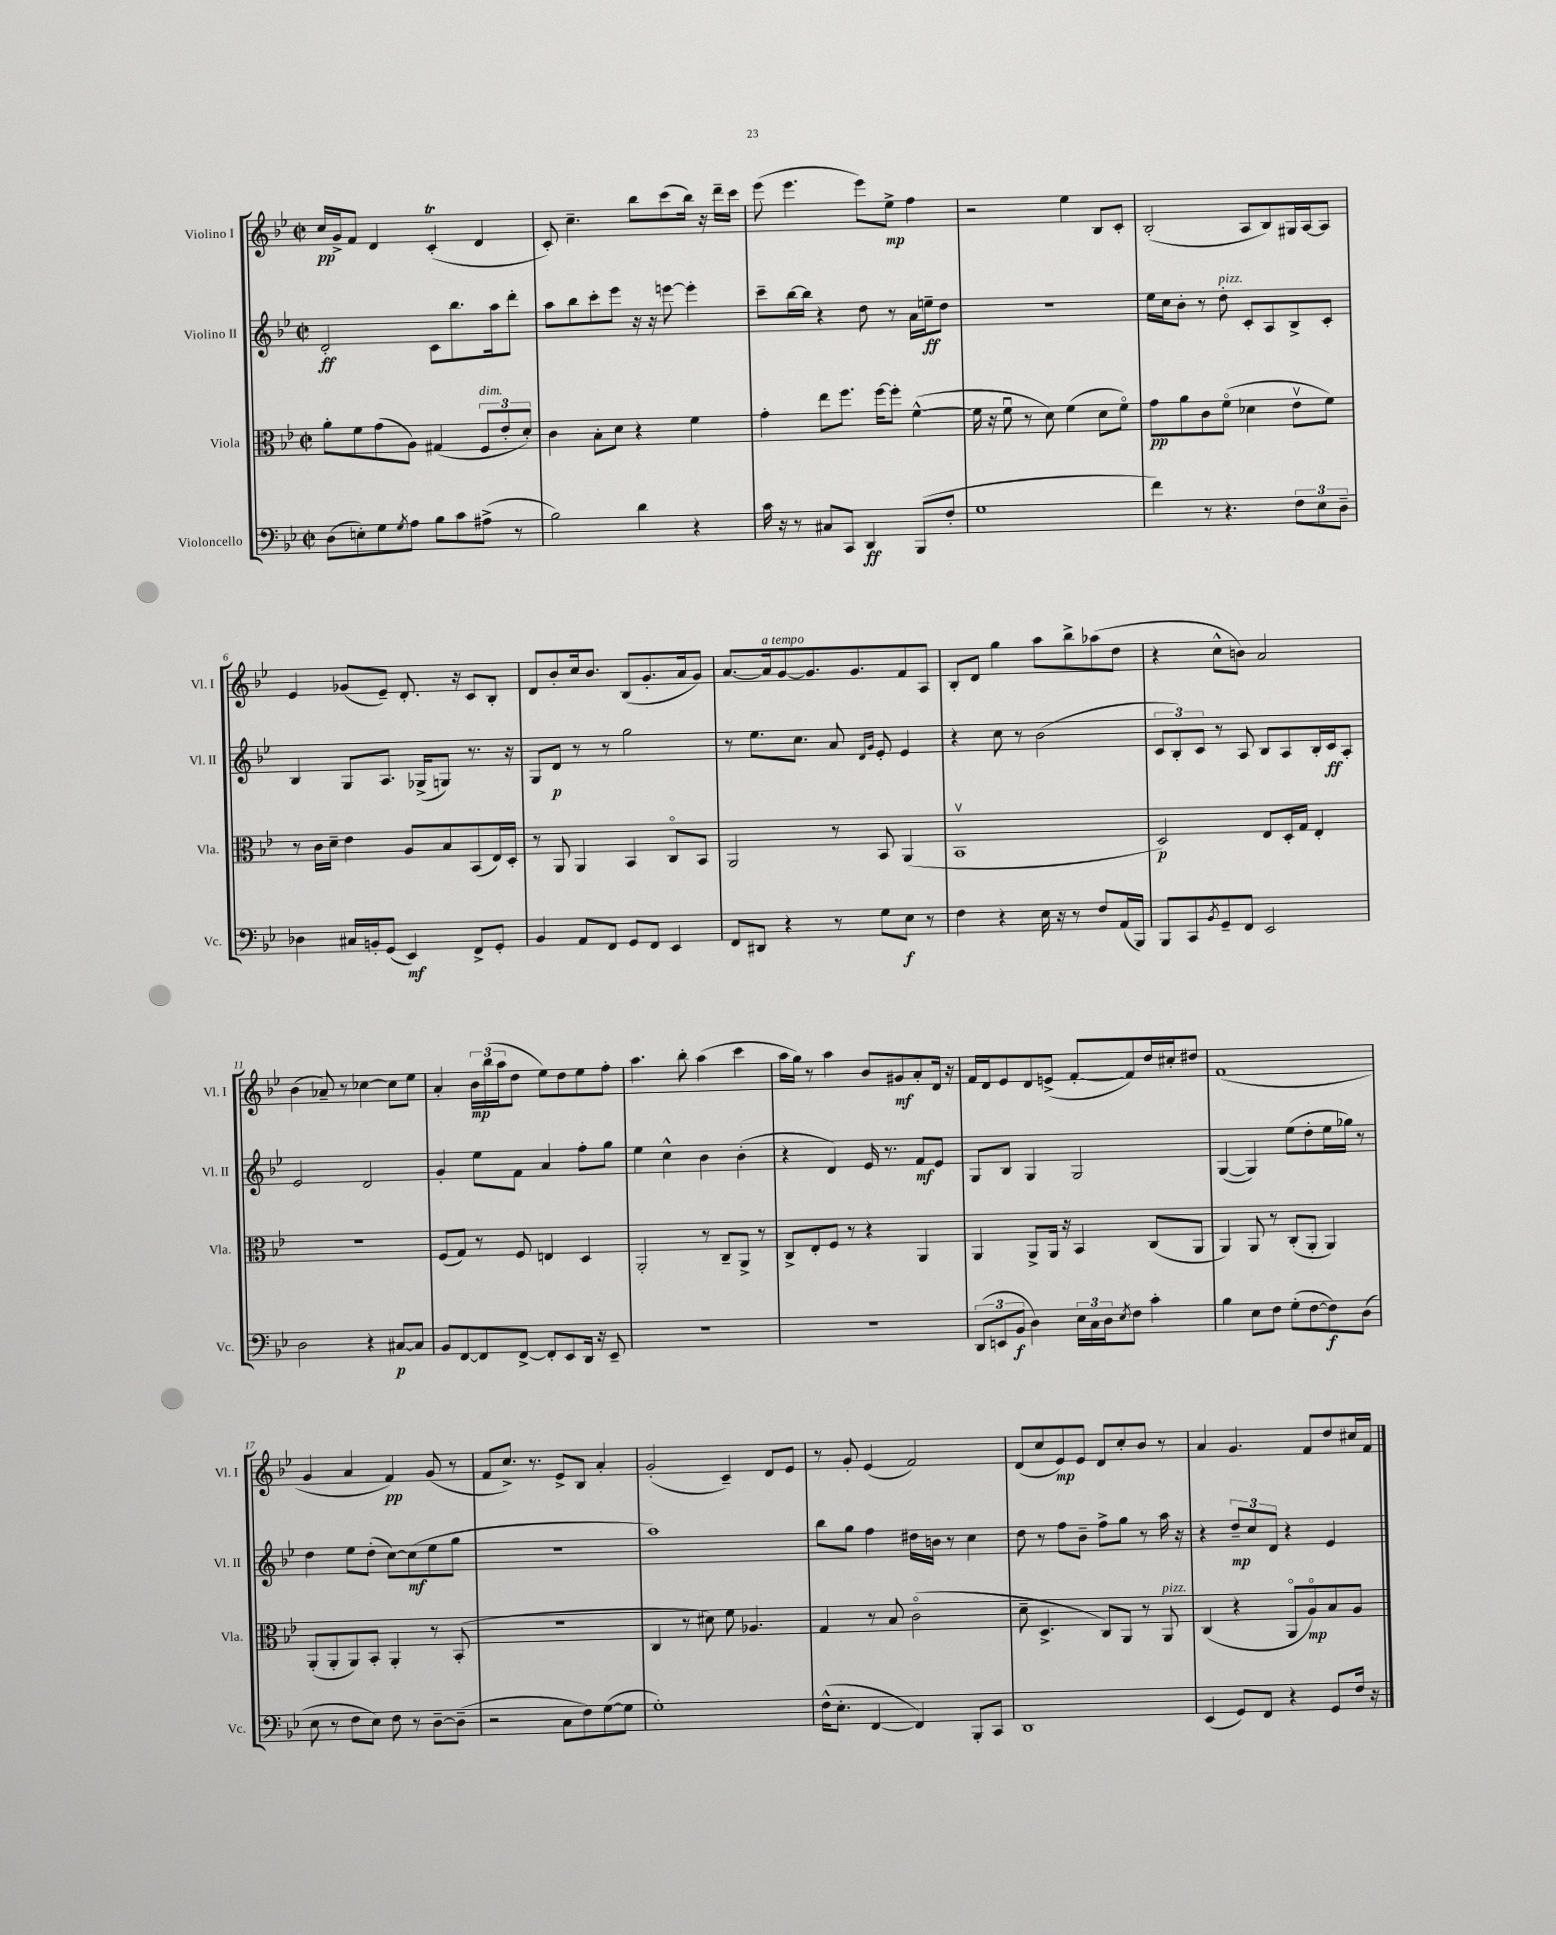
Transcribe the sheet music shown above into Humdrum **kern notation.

**kern	**kern	**kern	**kern
*staff4	*staff3	*staff2	*staff1
*clefF4	*clefC3	*clefG2	*clefG2
*k[b-e-]	*k[b-e-]	*k[b-e-]	*k[b-e-]
*M2/2	*M2/2	*M2/2	*M2/2
*met(c|)	*met(c|)	*met(c|)	*met(c|)
(8D	8a'	2d'	16cc
.	.	.	16g^
8E')	8f	.	8f
8G	(8g	.	4d
8qG	.	.	.
8A	8A)	.	.
8B-	(4G#	8c	(4c'
8c	.	8.bb-	.
(8A#^	12F	.	4d
.	.	16aa	.
.	12e-'	.	.
8r	.	8ddd'	.
.	12d')	.	.
=	=	=	=
2B-)	4c	8aa	8c')
.	.	8bb-	4.cc~
.	8B-'	8ccc'	.
.	8d	8eee-	.
4d	4r	16r	8bb-
.	.	16r	.
.	.	[8eee	(8ccc
4r	4f	4eee']	16bb-)
.	.	.	16r
.	.	.	16ddd~
.	.	.	16ccc
=	=	=	=
16c	4g'	8ccc~	(8eee-
16r	.	.	.
8r	.	[16bb-	4.eee-
.	.	16bb-]	.
8C#	8ee-	4r	.
8CC	8.ff	.	.
4DD	.	8dd	8eee-)
.	[16ff	.	.
.	8ff']	8r	8ee-^
(8BBB-	([4f^^	16a	4ff
.	.	16ee~	.
8F'	.	8dd	.
=	=	=	=
1G	16f]	1r	2r
.	16r	.	.
.	8fu	.	.
.	8r	.	.
.	8d)	.	.
.	(4f	.	4ee-
.	8d	.	8B-
.	8fo)	.	8c'
=	=	=	=
4f)	8g	16ee-	(2B-'
.	.	16cc	.
.	8a	8b-'	.
8r	8c	8r	.
4.r	(8fo	8dd'	.
.	4d-	8c'	8A
.	.	8A	8B-)
12F	8e-v	8B-^	16G#
.	.	.	[16A
12E-	.	.	.
.	8f)	8c'	8A]
12D~	.	.	.
=	=	=	=
4D-	8r	4B-	4e-
.	16c	.	.
.	16d~	.	.
16C#	4e-	8G	(8g-
16BB'	.	.	.
(8GG	.	8.A	8e-~)
4EE-)	8A	.	8.d'
.	.	(16G-^	.
.	8B-	8G)	.
.	.	.	16r
8FF^	(8BB-	8.r	8c
8GG'	16E-)	.	8B-'
.	16D'	16r	.
=	=	=	=
4BB-	8r	8G	8d
.	8AA	8d	8b-'
8AA	4AA	8r	16cc
.	.	.	8.b-
8FF	.	8r	.
8GG	4BB-	2gg	(8B-
8FF	.	.	8.g'
4EE-	8Co	.	.
.	.	.	16a
.	8BB-	.	8g)
=	=	=	=
8FF	2AA	8r	[8.a
8DD#	.	8.ee-	.
.	.	.	16a]
4r	.	.	[8g
.	.	8.cc	.
.	.	.	8.g]
8r	8r	8a	.
.	.	.	8.g
.	.	16qqd	.
.	.	16qqg	.
8G	8BB-	8e-'	.
8E-	(4AA	4e-	8f
8r	.	.	8A
=	=	=	=
4F	1BB-v	4r	8B-'
.	.	.	8d
4r	.	8cc	4gg
.	.	8r	.
16E-	.	(2b-	8aa
16r	.	.	.
8r	.	.	8bb-^
8F	.	.	(8aa-
(16AA	.	.	8dd
16BBB-)	.	.	.
=	=	=	=
8BBB-	2D)	12c	4r
.	.	12B-')	.
8CC	.	.	.
.	.	12c	.
8qBB-	.	.	.
8GG~	.	8r	8cc^^
8FF	.	8A	8b)
2EE-	8E-	8B-	2a
.	16D'	8A	.
.	16G	.	.
.	4E-'	16B-'	.
.	.	16c	.
.	.	8A'	.
=	=	=	=
2D	1r	2e-	(4b-
.	.	.	8a-~)
.	.	.	8r
4r	.	2d	[4cc-
[8C#	.	.	8cc-]
8C#]	.	.	8ee-
=	=	=	=
8BB-	(8F	4g'	4a'
[8FF	8G)	.	.
8FF]	8r	8ee-	24b-
.	.	.	(24bb-
.	.	.	24aa
[8FF^	8F	8f	8dd
8FF']	4E	4a	8ee-)
8EE-	.	.	8dd
16DD	4D	8ff'	8ee-
16r	.	.	.
8EE-~	.	8gg	8ff'
=	=	=	=
1r	2AA'	4ee-	4.aa
.	.	4cc^^	.
.	.	.	8bb-'
.	8r	4b-	(4aa
.	8C~	.	.
.	8AA^	(4b-'	4ccc
.	8r	.	.
=	=	=	=
1r	8C^	4r	16aa
.	.	.	16gg)
.	8E-'	.	8r
.	8F	4d)	4aa
.	8r	.	.
.	4r	16e-	8b-
.	.	8.r	.
.	.	.	8g#
.	4AA	8f	8a'
.	.	8e-	16d
.	.	.	16r
=	=	=	=
(12DD	4AA	8G	16f
.	.	.	16d
12EE	.	.	.
.	.	8B-	8e-
12BB-	.	.	.
4D)	8AA^	4G	8d
.	16AA	.	(8e^
.	16r	.	.
24E-	4BB-	2G	[8f'
24C	.	.	.
24D	.	.	.
8qE-	.	.	.
8F	.	.	8f])
4c'	(8C	.	16dd
.	.	.	16cc#'
.	8AA	.	8dd#
=	=	=	=
4B-	4AA)	([4G	(1f
8E-	8AA	4G])	.
8F	8r	.	.
(8G'	(8C'	(8ee-	.
[8F	8AA'	8dd'	.
8F])	4AA)	16ee-	.
.	.	16gg-)	.
(8D	.	8r	.
=	=	=	=
8E-	(8AA'	4dd	4g
8r	8AA'	.	.
8F	8AA)	8ee-	4a
8E-)	8BB-'	(8dd'	.
8F	4AA'	[8cc)	4f)
8r	.	(8cc]	.
[8D~	8r	8ee-	(8g
(8D~]	(8BB-'	8gg	8r
=	=	=	=
2r	1r	1r	8f
.	.	.	8.cc^)
.	.	.	8.r
8C	.	.	8e-^
8F)	.	.	8B-
([8G	.	.	4a'
8G]	.	.	.
=	=	=	=
1G')	4C	1aa)	(2g'
.	8r	.	.
.	8d#)	.	.
.	8f	.	4c~)
.	4.A-	.	.
.	.	.	8d
.	.	.	8e-
=	=	=	=
(16F^^	4G	8bb-	8r
8.E-'	.	.	.
.	.	8gg	8g'
[4FF	8r	4ff	(4e-
.	8B-	.	.
4FF])	(2co	16dd#	2f)
.	.	16b	.
.	.	8r	.
8BBB-'	.	4cc	.
8CC	.	.	.
=	=	=	=
1DD	8d~	8dd	(8d
.	4.D^	8r	8cc
.	.	8ff	8e-)
.	.	8b-~	8e-
.	8C)	8ff^	8d
.	8AA	8gg	8cc'
.	8r	8r	8b-
.	8AA	16aa	8r
.	.	16r	.
=	=	=	=
(4EE-	(4C	4r	4a
8GG)	4r	12dd~	4.g
.	.	12cc	.
8FF	.	.	.
.	.	12d	.
4r	8AAo	4r	.
.	8Ao)	.	8f
8GG	8B-	4e-	8dd
16F	8A	.	16cc#
16r	.	.	16f
==	==	==	==
*-	*-	*-	*-
